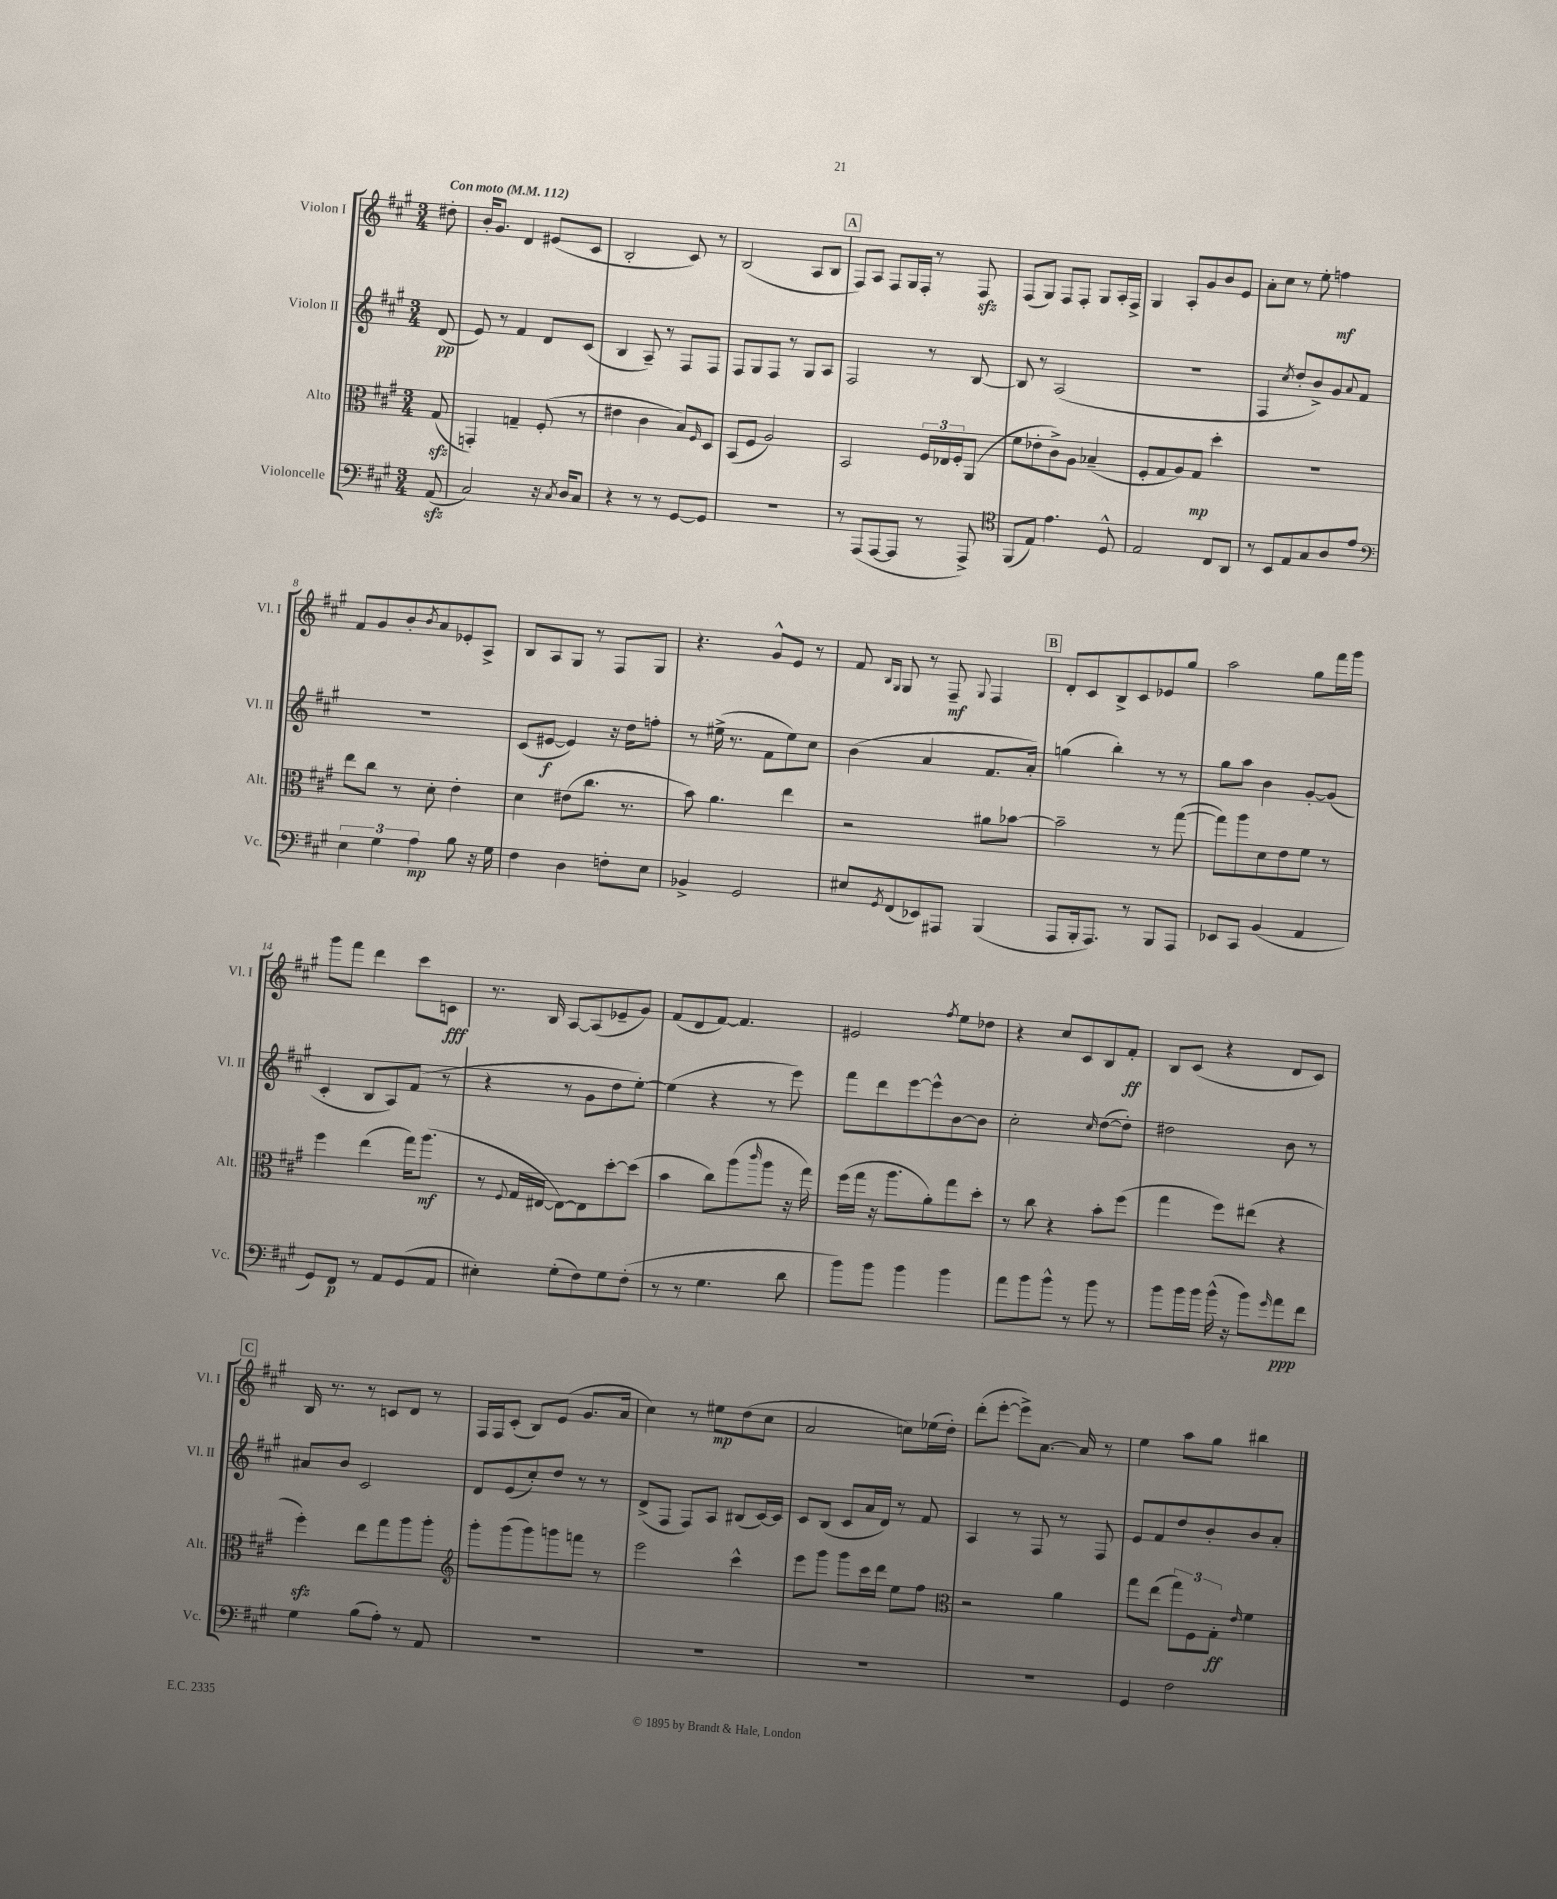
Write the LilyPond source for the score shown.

<<
\new StaffGroup <<
\new Staff = "s0" \with { instrumentName = "Violon I" shortInstrumentName = "Vl. I" } {
    \clef treble \key a \major \numericTimeSignature \time 3/4 \partial 8 \tempo "Con moto" 4 = 112
    dis''8-. |
    b'16-. gis'8. d'4 eis'8( cis'8 |
    b2-. cis'8) r8 |
    b2( a8 b8 |
    \mark \markup { \box "A" } fis8) a8 fis8 gis16 fis16-. r8 fis8\sfz |
    fis8( gis8) fis8 fis8-. gis8 a16-. fis16-> |
    gis4 a8-. gis'8 b'8 e'8 |
    a'8-. cis''8 r8 e''8-. f''4\mf |
    fis'8 gis'8 b'8-. \acciaccatura { b'8 } a'8 ees'8-. a8-> |
    b8 a8 gis8 r8 fis8 gis8 |
    r4. gis'8-^ e'8 r8 |
    fis'8 \grace { b16 gis16 } gis8 r8 fis8--\mf \appoggiatura { gis8 } fis4 |
    \mark \markup { \box "B" } d'8-. cis'8 b8-> cis'8 ees'8 gis''8 |
    a''2 gis''8 fis'''16 gis'''16 |
    gis'''8 fis'''8 d'''4 cis'''8 c'8\fff |
    r8. b16 a8~ a8( ees'8-- gis'8) |
    fis'8( d'8 fis'8~) fis'4. |
    eis'2 \acciaccatura { fis''8 } e''8 des''8 |
    r4 cis''8 cis'8 b8 fis'8-.\ff |
    b8 cis'8( r4 d'8 cis'8) |
    \mark \markup { \box "C" } b16 r8. r8 c'8 d'8 r8 |
    fis16 fis16 cis'8-.( b8) e'8( gis'8. a'16 |
    cis''4) r8 eis''8\mp d''8( cis''8 |
    a'2 c''8) ees''16( d''16-.) |
    d'''8-.( e'''8~-. e'''8->) a'8.~ a'16 r8 |
    e''4 a''8 gis''8 bis''4 \bar "|." |
}
\new Staff = "s1" \with { instrumentName = "Violon II" shortInstrumentName = "Vl. II" } {
    \clef treble \key a \major \numericTimeSignature \time 3/4 \partial 8
    d'8\pp( |
    e'8) r8 fis'4 d'8 cis'8( |
    b4 a8--) r8 fis8 fis8 |
    fis8 gis8 fis8 r8 gis8 a8 |
    \mark \markup { \box "A" } fis2 r8 b8~ |
    b8 r8 a2( |
    R2. |
    fis4 \acciaccatura { cis''8 } d''8-. b'8->) gis'8 \appoggiatura { a'8 } fis'8 |
    R2. |
    cis'8( eis'8~\f eis'4) r16 d''16 f''8-. |
    r8 eis''16->( r8. fis'8 eis''8) cis''8 |
    b'4( a'4 fis'8. a'16-.) |
    \mark \markup { \box "B" } g''4( b''4-.) r8 r8 |
    gis''8 a''8 b'4 gis'8~-. gis'8( |
    cis'4-. b8 a8) fis'8( r8 |
    r4 r8 gis'8 d''8 e''8~-.) |
    e''4( r4 r8 e'''8) |
    fis'''8 d'''8 e'''8~ e'''8-^ b'8~ b'8 |
    cis''2-. \grace { cis''16 } d''8~( d''8-.) |
    dis''2 b'8 r8 |
    \mark \markup { \box "C" } ais'8 b'8 cis'2 |
    d'8 e'8( cis''8-.) d''8 r8 r8 |
    d'8->( fis8 fis8) a8 bis8( cis'16~) cis'16 |
    cis'8 b8( cis'8 a'16 d'16) r8 fis'8 |
    a4 r8 fis8 r8 fis8 |
    e'8 fis'8 d''8 b'8-. b'8 a'8-. \bar "|." |
}
\new Staff = "s2" \with { instrumentName = "Alto" shortInstrumentName = "Alt." } {
    \clef alto \key a \major \numericTimeSignature \time 3/4 \partial 8
    gis8\sfz( |
    g,4-.) g4-- fis8-.( r8 |
    eis'4 cis'4 b8) \grace { fis16 } d8 |
    b,8( fis8 a2) |
    \mark \markup { \box "A" } b,2 \tuplet 3/2 { fis16 ees16 fis16-. } a,8( |
    fis'8 ees'8-. cis'8->) a8 bes4--( |
    fis8-. gis8 a8) gis8\mp d''4-. |
    R2. |
    e''8 cis''8 r8 d'8-. e'4-. |
    d'4 eis'8( cis''8. r8. |
    b'8) a'4. e''4 |
    r2 ais'8 bes'8~ |
    \mark \markup { \box "B" } bes'2-- r8 gis''8~( |
    gis''8) a''8 d'8 e'8 fis'8 r8 |
    fis''4 e''4( gis''16) a''8.\mf( |
    r8 \appoggiatura { fis8 } gis16 eis16~ eis8~) eis8 d''8~-. d''8( |
    b'4 cis''8) a''8( \grace { cis'''16 } a''8 r16 gis''16) |
    fis''16( gis''16 r16 a''8. a'8-.) gis''8 d''8-. |
    r8 cis''8 r4 b'8-. fis''8( |
    gis''4 fis''8) eis''8( r4 |
    \mark \markup { \box "C" } fis''4-.\sfz) e''8 gis''8 a''8 a''8-. |
    \clef treble gis'''8-. gis'''8( gis'''8) g'''8 f'''8 r8 |
    e'''2 cis'''4-^ |
    e'''8 gis'''8 gis'''8 cis'''16 d'''16 e''8 fis''8 |
    \clef alto r2 a'4 |
    gis''8 e''8( \tuplet 3/2 { gis''8) fis8 gis8-.\ff } \grace { e'16 } fis'4 \bar "|." |
}
\new Staff = "s3" \with { instrumentName = "Violoncelle" shortInstrumentName = "Vc." } {
    \clef bass \key a \major \numericTimeSignature \time 3/4 \partial 8
    a,8\sfz( |
    cis2) r16 \acciaccatura { cis8 } d16 cis8 |
    r4 r8 r8 gis,8~ gis,8 |
    R2. |
    \mark \markup { \box "A" } r8 a,,8( a,,8~ a,,8 r8 a,,8->) |
    \clef tenor fis,8( e8) e'4. d8-^ |
    e2 cis8 a,8 |
    r8 b,8 e8 gis8 a8 e'8 |
    \clef bass \tuplet 3/2 { e4 gis4 a4\mp } b8 r16 gis16 |
    fis4 d4 f8-. e8 |
    bes,4-> gis,2 |
    eis8 \acciaccatura { gis,8 } fis,8( ees,8) ais,,8 b,,4( |
    \mark \markup { \box "B" } a,,8 b,,16-. a,,8.) r8 b,,8 a,,8 |
    ees,8 cis,8 b,4( a,4 |
    gis,8) fis,8\p r8 a,8 gis,8( a,8 |
    eis4-.) gis8-.( fis8) gis8 fis8-.( |
    r8 r8 gis4. d'8 |
    b'8) b'8 b'4 b'4 |
    a'8 b'8 b'8-^ r8 b'8 r8 |
    b'8 b'16 b'16 b'16-^( r16 b'8) \grace { gis'16 } a'8\ppp fis'8 |
    \mark \markup { \box "C" } gis4 b8( a8-.) r8 a,8 |
    R2. |
    R2. |
    R2. |
    R2. |
    gis,4 fis2 \bar "|." |
}
>>
>>
